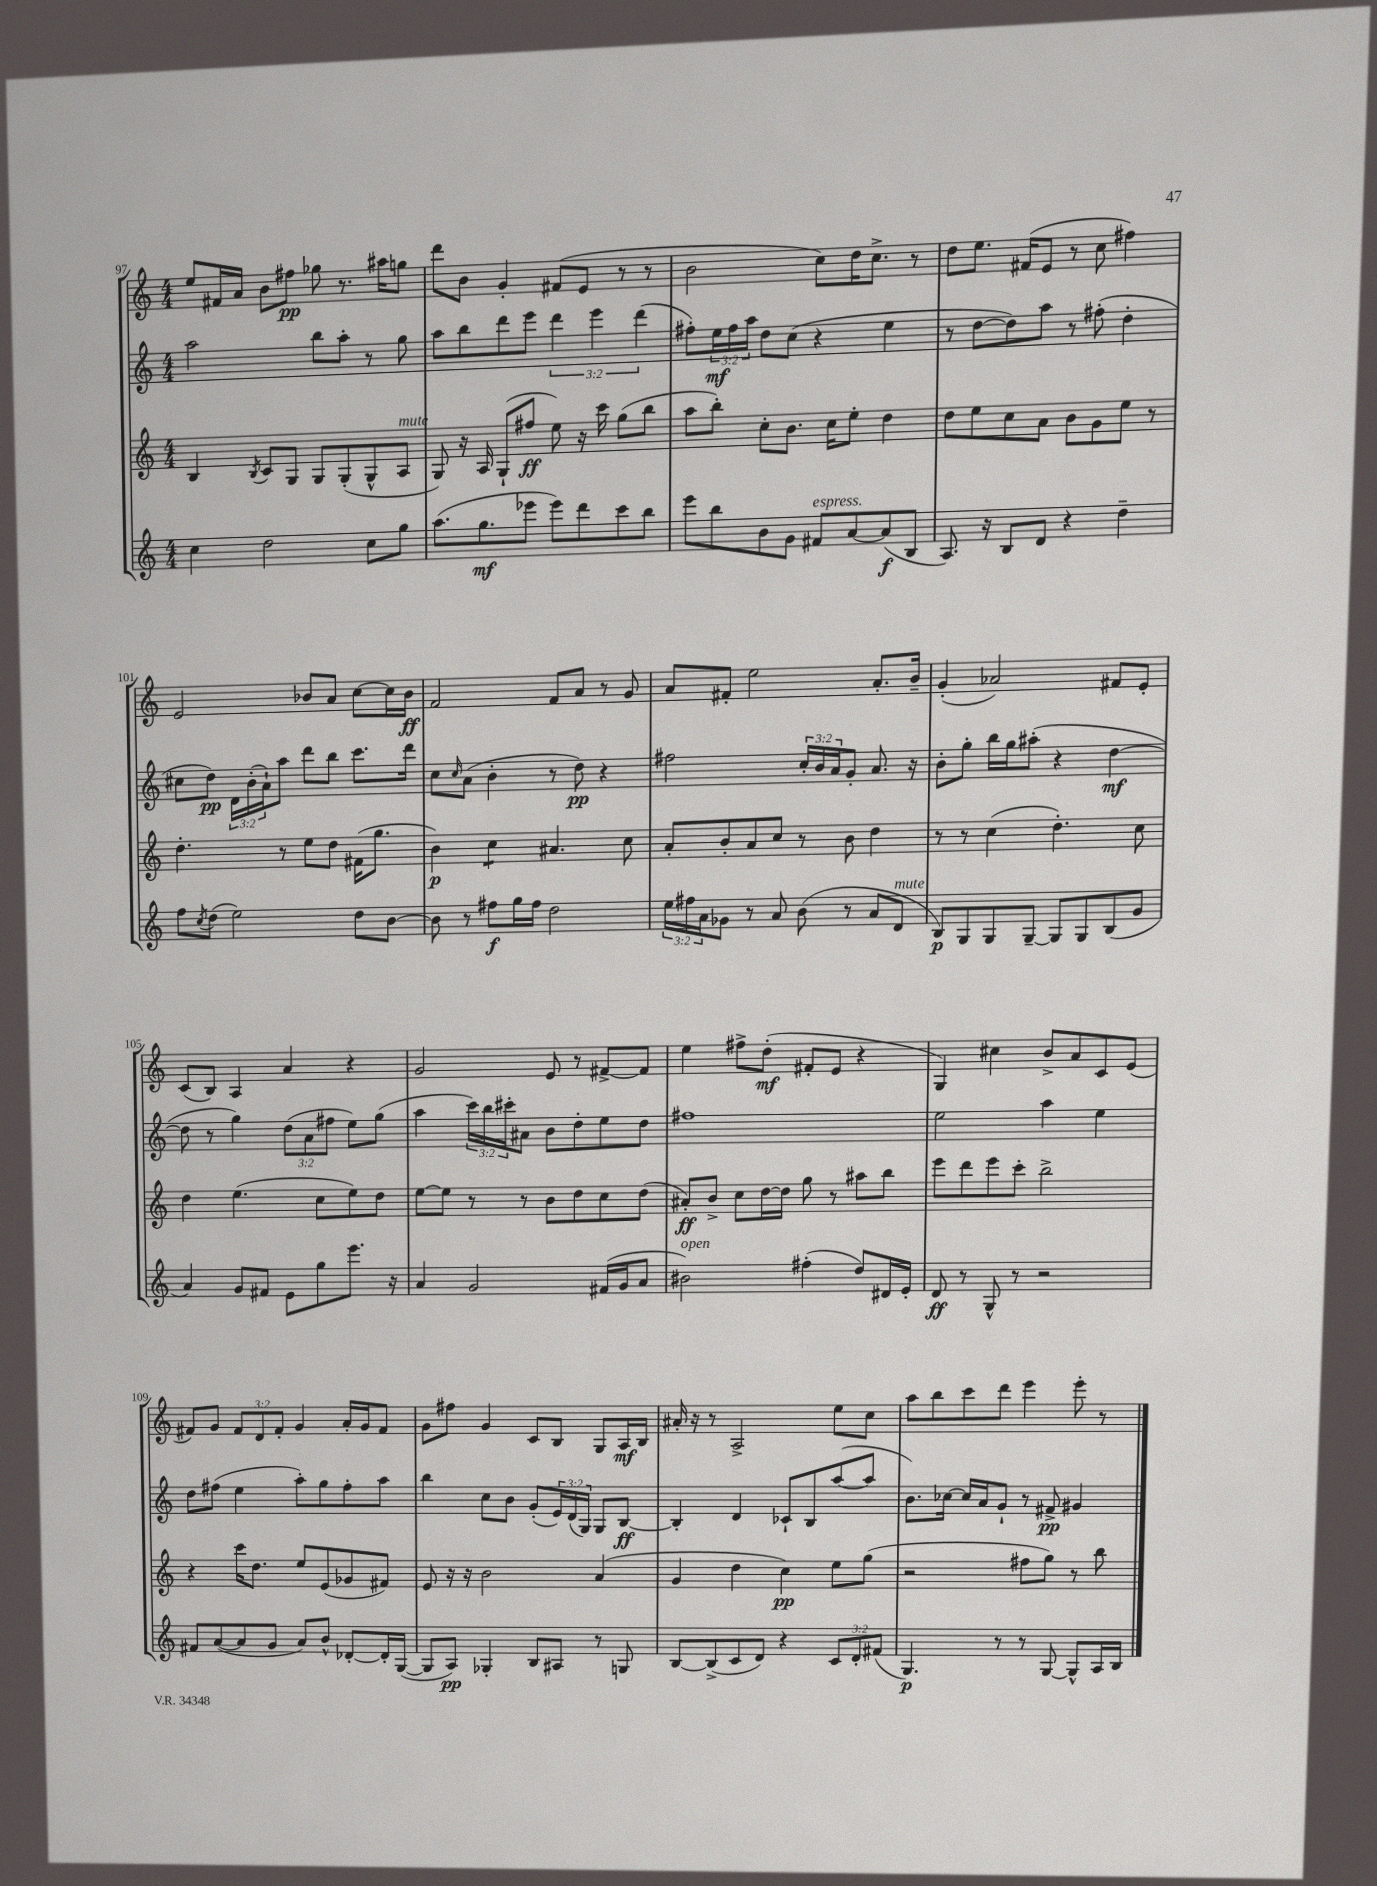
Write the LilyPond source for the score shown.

<<
\new StaffGroup <<
\new Staff = "s0" {
    \clef treble \key c \major \numericTimeSignature \time 4/4 \override Staff.TupletNumber.text = #tuplet-number::calc-fraction-text
    e''8 fis'16 a'16 b'8 fis''8\pp ges''8 r8. ais''16 g''8 |
    d'''8 b'8 g'4-. fis'8( e'8 r8 r8 |
    b'2 c''8) d''16 c''8.-> r8 |
    d''8 e''8. fis'16( e'8 r8 c''8 fis''4) |
    e'2 bes'8 a'8 c''8~ c''16 bes'16\ff |
    f'2 f'8 a'8 r8 g'8 |
    a'8 fis'8-. e''2 a'8.-. b'16-- |
    g'4-.( aes'2) fis'8 e'8-. |
    c'8( b8) a4 a'4 r4 |
    g'2 e'8 r8 fis'8~-> fis'8 |
    e''4 fis''8-> d''8-.\mf( fis'8-. e'8 r4 |
    g4) cis''4 b'8-> a'8 c'8 e'8( |
    fis'8) g'8 \tuplet 3/2 { fis'8 d'8 fis'8-. } g'4 a'16-. g'16 fis'8 |
    g'8 fis''8 g'4 c'8 b8 g8 a16\mf b16 |
    ais'16-. r16 r8 a2-> e''8 c''8 |
    a''8 b''8 c'''8 d'''8 e'''4 e'''8-. r8 \bar "|." |
}
\new Staff = "s1" {
    \clef treble \key c \major \numericTimeSignature \time 4/4 \override Staff.TupletNumber.text = #tuplet-number::calc-fraction-text
    a''2 b''8 a''8-. r8 g''8 |
    a''8 b''8 d'''8 e'''8 \tuplet 3/2 { d'''4 e'''4 d'''4( } |
    fis''8-.) \tuplet 3/2 { e''16\mf fis''16 a''16 } d''8 c''8( r4 e''4 |
    r8 d''8~ d''8) a''8 r8 fis''8-.( d''4-. |
    cis''8 d''8\pp) \tuplet 3/2 { d'16 b'16-.( a'16-!) } a''8 d'''8 b''8 c'''8. d'''16 |
    c''8 \grace { c''16 } a'8( b'4-. r8 d''8\pp) r4 |
    fis''2 \tuplet 3/2 { c''16-. b'16 a'16 } g'8-. a'8. r16 |
    b'8-. g''8-. b''16 g''16 ais''8-.( r4 d''4~\mf |
    d''8 r8 g''4) \tuplet 3/2 { d''8( a'8 fis''8 } e''8) g''8( |
    a''4 \tuplet 3/2 { c'''16) b''16 cis'''16-. } ais'8 b'8 d''8-. e''8 d''8 |
    fis''1 |
    e''2 a''4 e''4 |
    d''8 fis''8( e''4 a''8-.) g''8 fis''8-. a''8 |
    b''4 c''8 b'8 g'8-.( \tuplet 3/2 { e'16) d'16( g16) } g8 b8~\ff |
    b4-. d'4 ces'8-! b8 a''8~( a''8 |
    b'8.) ces''16~ ces''16 a'16 g'8-! r8 fis'8->\pp gis'4 \bar "|." |
}
\new Staff = "s2" {
    \clef treble \key c \major \numericTimeSignature \time 4/4
    b4 \acciaccatura { b8 } c'8 g8 g8 g8-.( g8-^ a8^\markup { \italic "mute" } |
    g8) r16 a16 g8-!( fis''8\ff e''8) r16 c'''16 g''8( b''8 |
    a''8 b''8-.) c''8-. b'8. c''16 e''8-. d''4 |
    d''8 e''8 c''8 a'8 b'8 g'8 e''8 r8 |
    d''4.-. r8 e''8 d''8 fis'16( g''8. |
    b'4\p) c''4:8 ais'4. c''8 |
    a'8-. b'8-. a'8 c''8 r8 b'8 d''4 |
    r8 r8 c''4( d''4.-.) c''8 |
    d''4 e''4.( c''8 e''8) d''8 |
    e''8~ e''8 r8 r8 b'8 d''8 c''8 d''8( |
    ais'8-.\ff) b'8-> c''8 d''16~ d''16 g''8 r8 ais''8 b''8 |
    e'''8 d'''8 e'''8 c'''8-. b''2-> |
    r4 c'''16 d''8. e''8 e'8( ges'8 fis'8) |
    e'8 r16 r16 b'2 a'4( |
    g'4 d''4 c''4\pp) e''8 g''8( |
    r2 fis''8 g''8) r8 b''8 \bar "|." |
}
\new Staff = "s3" {
    \clef treble \key c \major \numericTimeSignature \time 4/4 \override Staff.TupletNumber.text = #tuplet-number::calc-fraction-text
    c''4 d''2 c''8 g''8 |
    a''8.( g''8.\mf ees'''8 ees'''8) d'''8 c'''8 b''8 |
    e'''8 b''8 b'8 g'8 fis'8^\markup { \italic "espress." } a'8~ a'8\f( b8 |
    a8.) r16 b8 d'8 r4 d''4-- |
    f''8 \acciaccatura { c''8 } d''8( e''2) d''8 b'8~ |
    b'8 r8 fis''8\f g''16 fis''16 d''2 |
    \tuplet 3/2 { e''16 fis''16 a'16 } ges'8 r8 a'8 b'8( r8 a'8 d'8^\markup { \italic "mute" } |
    b8\p) g8 g8 g8~-- g8 g8 b8( g'8 |
    a'4) g'8 fis'8 e'8 g''8 e'''8. r16 |
    a'4 g'2 fis'16( g'16 a'8 |
    bis'2^\markup { \italic "open" }) fis''4-.( d''8) dis'16 e'16-. |
    d'8\ff r8 g8-^ r8 r2 |
    fis'8 a'8~( a'8 g'8 a'8) b'8-^ des'8~-. des'16-. g16~( |
    g8 a8\pp) ges4-. b8 ais8 r8 g8 |
    b8~ b8->( c'8 d'8) r4 \tuplet 3/2 { c'8 d'8-. fis'8( } |
    g4.\p) r8 r8 g8~ g8-^ a16 b16 \bar "|." |
}
>>
>>
\layout { \context { \Score currentBarNumber = #97 } }
